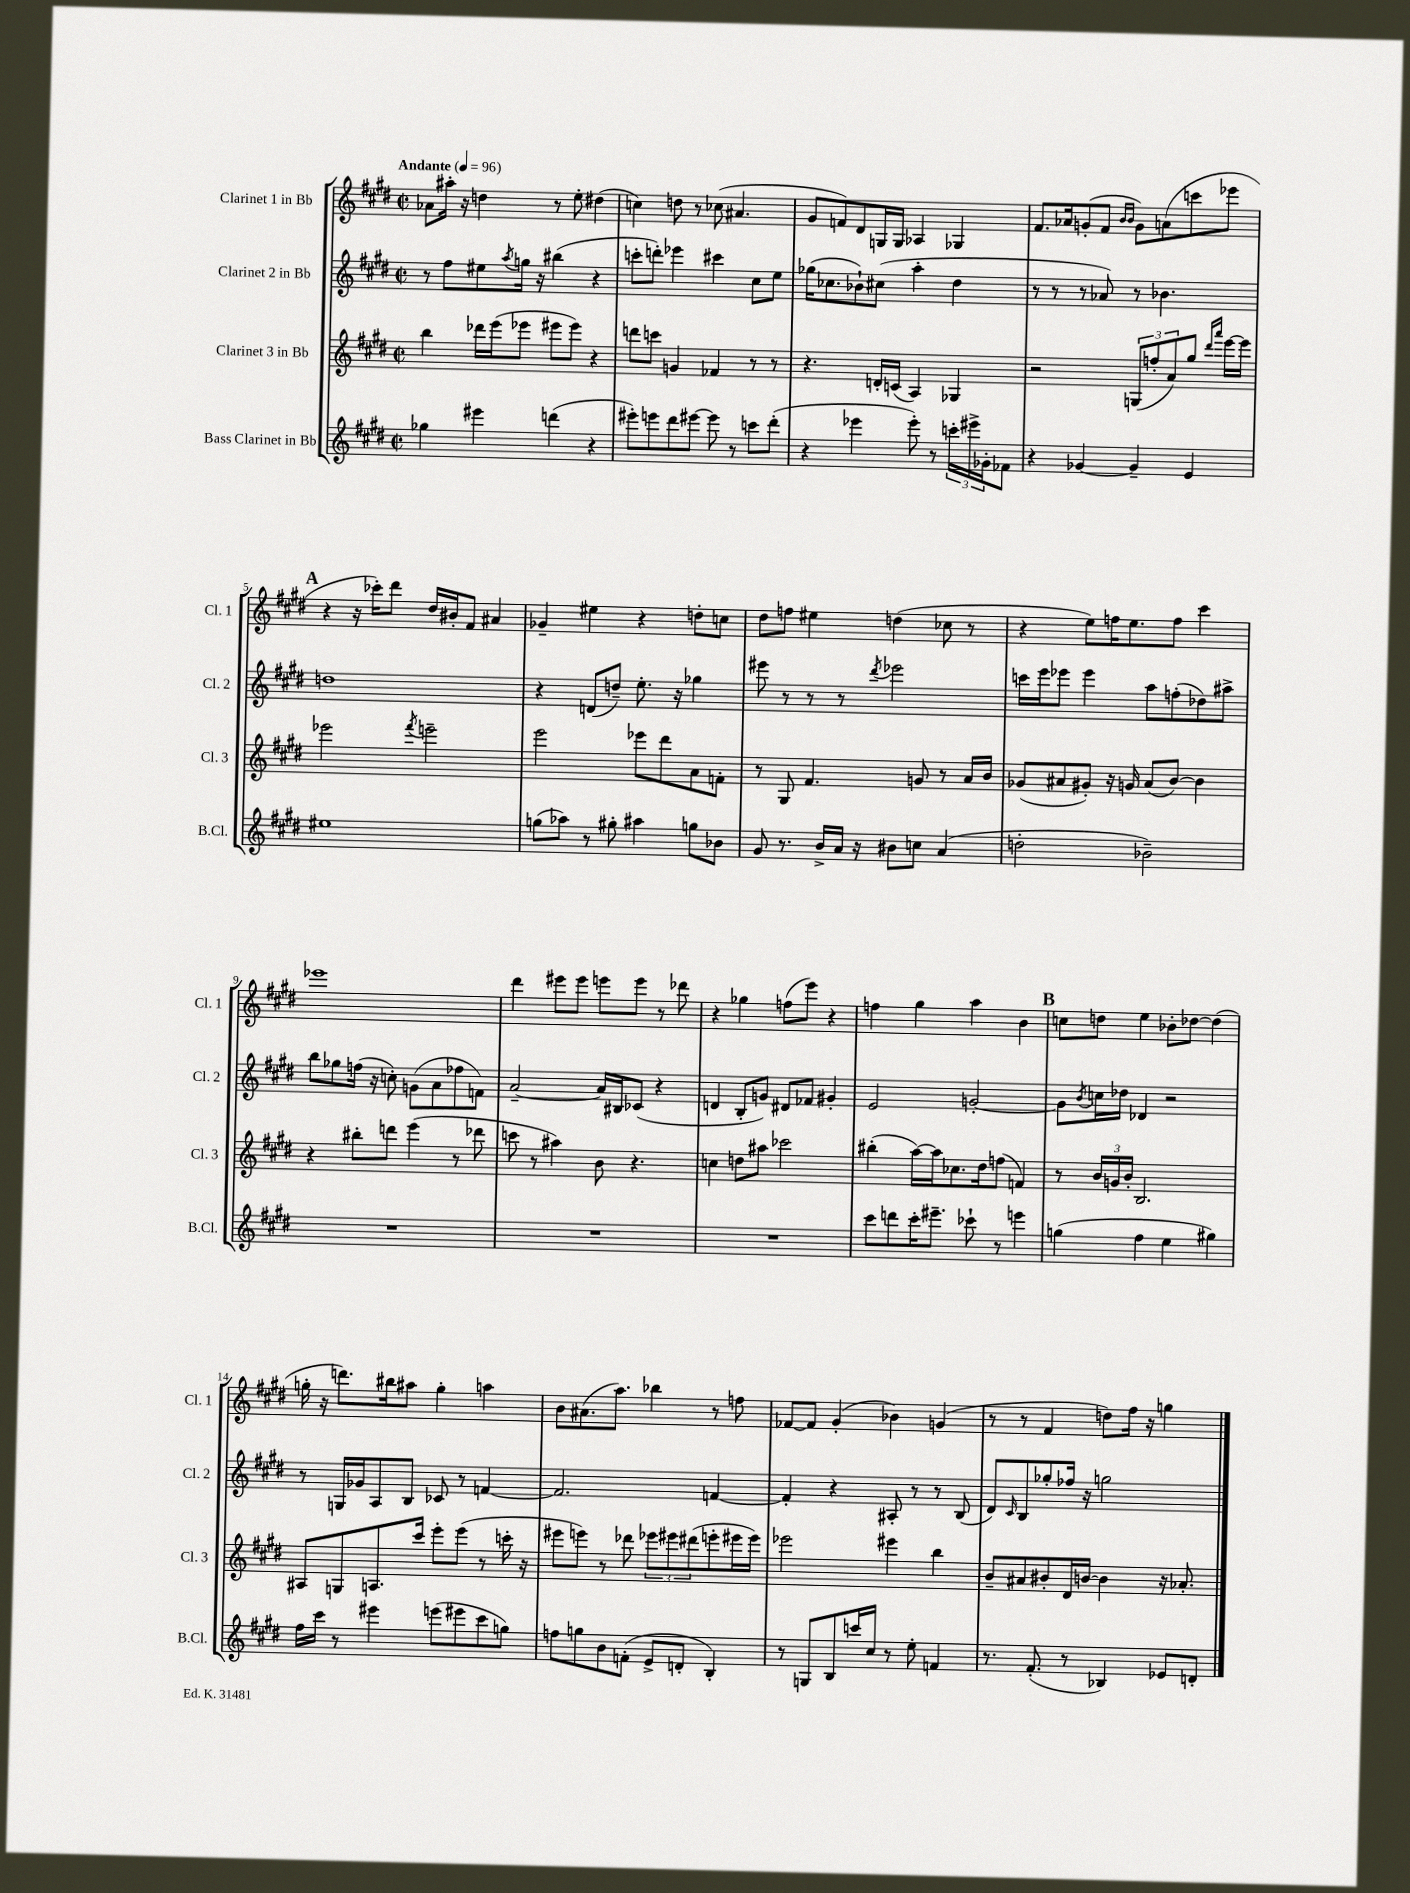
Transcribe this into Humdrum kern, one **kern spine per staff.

**kern	**kern	**kern	**kern
*staff4	*staff3	*staff2	*staff1
*clefG2	*clefG2	*clefG2	*clefG2
*k[f#c#g#d#]	*k[f#c#g#d#]	*k[f#c#g#d#]	*k[f#c#g#d#]
*M2/2	*M2/2	*M2/2	*M2/2
*met(c|)	*met(c|)	*met(c|)	*met(c|)
*MM96	*MM96	*MM96	*MM96
4gg-\	4bb\	8r	8a-\L
.	.	8ff#\L	16aa#'\Jk
.	.	.	16r
4eee#\	16ddd-\LL	8ee#\	4dd\
.	(16eee\J	.	.
.	.	8qaa/	.
.	8eee-\J	16gg\Jk	.
.	.	16r	.
(4ddd\	8eee#\L	(4bb#\	8r
.	8eee#\J)	.	8ee'\
4r	4r	4r	(4dd#\
=	=	=	=
8eee#'\L)	8ddd\L	8ccc'\L	4cc\)
8eee\	8ccc\J	8ddd'\J)	.
8ddd#\	4g/	4eee-\	8dd\
[8eee#\J	.	.	8r
8eee#\]	4f-/	4ccc#\	(8cc-\
8r	.	.	4.a#/
8ccc\L	8r	8cc#\L	.
(8ddd#'\J	8r	8ee\J	.
=	=	=	=
4r	4.r	(16gg-\LK	8g#/L
.	.	8.cc-\	.
.	.	.	8f/)
4eee-\	.	8b-`\)	8d#/
.	16d'/LL	(8cc#\J	16G/L
.	(16c/JJ	.	16G/JJ
8eee-'\)	4A/)	4aa'\	4A-/
8r	.	.	.
24ccc'\LL	4G-/	4dd#\	4G-/
24eee#^\	.	.	.
24g-'\J	.	.	.
8f-\J	.	.	.
=	=	=	=
4r	2r	8r	8.f#/L
.	.	8r	.
.	.	.	16a-/k
[4g-/	.	8r	(8g'/
.	.	8a-/)	8f#/J
.	.	.	16qqb/LL
.	.	.	16qqb/JJ
4g-~/]	(12G/L	8r	8g\L)
.	12ff'/	.	.
.	.	4.b-\	(8a\
.	12a/)	.	.
4e/	8gg#/J	.	8ccc\
.	16qqddd#/LL	.	.
.	16qqaaa/JJ	.	.
.	[16eee\LL	.	8eee-\J
.	16eee\]JJ	.	.
=	=	=	=
1ee#	2eee-\	1dd	4r
.	.	.	16r
.	.	.	16ccc-'\LK)
.	.	.	8ddd#\J
.	8qfff#/	.	.
.	2eee~\	.	16dd#/LL
.	.	.	16b#'/J
.	.	.	8f#/J
.	.	.	4a#/
=	=	=	=
(8gg\L	2eee\	4r	4g-~/
8aa-\J)	.	.	.
8r	.	(8d/L	4ee#\
8gg#'\	.	8dd~/J)	.
4aa#\	8eee-\L	8.ee'\	4r
.	8ddd#\	.	.
.	.	16r	.
8gg\L	8a\	4gg-\	8dd'\L
8b-\J	8f'\J	.	8cc\J
=	=	=	=
8g#/	8r	8eee#\	8dd#\L
8.r	8G#/	8r	8ff\J
.	4.f#/	8r	4ee#\
16b^/LL	.	.	.
16a/JJ	.	8r	.
16r	.	.	.
.	.	8qddd#/	.
8b#\L	.	2eee-\	(4dd\
8cc\J	8g/	.	.
(4a/	8r	.	8cc-\
.	16a/LL	.	8r
.	16b/JJ	.	.
=	=	=	=
2dd'\	(8g-/L	16ccc\LL	4r
.	.	16eee\J	.
.	8a#/	8eee-\J	.
.	8g#'/J)	4eee-\	8ee\L)
.	16r	.	16ff\K
.	16g/	.	8.ee\
2b-~\)	(8a#/L	8aa\L	.
.	[8b/J)	(8ff'\	8ff\J
.	4b\]	8dd-\)	4ccc#\
.	.	8aa#^\J	.
=	=	=	=
1r	4r	8bb\L	1eee-
.	.	8gg-\	.
.	8bb#'\L	(16ff\Jk	.
.	.	16r	.
.	8ddd\J	8cc'\)	.
.	(4eee\	(8g\L	.
.	.	8a\	.
.	8r	8ff-\	.
.	8ddd-\	8f\J)	.
=	=	=	=
1r	8ccc\	[2a~/	4ddd#\
.	8r	.	.
.	4aa#\)	.	8eee#\L
.	.	.	8eee#\J
.	8b\	16a/]LL	8eee\L
.	.	16B#/J	.
.	4.r	(8c-/J	8eee\J
.	.	4r	8r
.	.	.	8ddd-\
=	=	=	=
1r	4cc\	4d/	4r
.	8dd\L	8B'/L	4gg-\
.	8aa#\J	8g/J)	.
.	2ccc-\	8d#/L	(8ff\L
.	.	8f-/J	8eee\J)
.	.	4g#'/	4r
=	=	=	=
8ccc#\L	(4bb#'\	2e/	4ff\
8ddd\	.	.	.
16ccc#'\K	[16aa\LL)	.	4gg#\
8.eee#~\J	16aa\]J	.	.
.	8.cc-\	.	.
8ccc-`\	.	[2g'/	4aa\
.	16dd#\k	.	.
8r	(8ff\J	.	.
4eee\	4f/)	.	4b\
=	=	=	=
(4gg\	8r	8g\]L	8cc\L
.	.	8qb/	.
.	24b/LL	16cc\L	8dd\J
.	24g/	.	.
.	.	16dd-\JJ	.
.	24b'/JJ	.	.
4ff#\	2.B/	4d-/	4ee\
4ee\	.	2r	8b-'\L
.	.	.	[8dd-\J
4gg#\)	.	.	(4dd-\]
=	=	=	=
16ff#\LL	8A#/L	8r	16gg'\
16ccc#\JJ	.	.	16r
8r	8G/	16G/LL	8.ddd\L)
.	.	16g-/J	.
4eee#\	8.A/	8A/	.
.	.	.	16bb#\k
.	.	8B/J	8aa#\J
.	16ccc#/Jk	.	.
(8eee\L	8eee'\L	8c-/	4gg'\
8eee#\	(8eee\J	8r	.
8ccc#\	8r	[4f/	4aa\
8gg\J)	16ccc'\	.	.
.	16r	.	.
=	=	=	=
8ff\L	8eee#\L	2.f/]	8b\L
8gg\	8eee\J)	.	(8.a#\
8b\	8r	.	.
.	.	.	8.aa\J)
(8f'\J	8ddd-\	.	.
8e^/L	12eee-\L	.	4bb-\
.	12eee#\	.	.
8d'/J	.	.	.
.	(12ddd#\	.	.
4B'/)	8eee'\	[4f/	8r
.	16eee#\L	.	8ff\
.	16eee#\JJ)	.	.
=	=	=	=
8r	2eee-\	4f'/]	[8f-/L
8G/L	.	.	8f-/]J
8B/	.	4r	(4g#'/
16ccc/L	.	.	.
16cc#/JJ	.	.	.
8r	4eee#\	8A#'/	4b-\)
8ee'\	.	8r	.
4f/	4bb\	8r	(4g/
.	.	(8B/	.
=	=	=	=
8.r	8b~/L	8d#/L)	8r
.	.	16qqc#/	.
.	8a#/	8B/	8r
(8.f#'/	.	.	.
.	8b#'/	8gg-'/	4f#/
8r	16d#/L	16ff-/Jk	.
.	[16b/JJ	16r	.
4B-/)	4b\]	2gg\	8dd\L)
.	.	.	16ff#\Jk
.	.	.	16r
8e-/L	16r	.	4gg\
.	8.a-'/	.	.
8d'/J	.	.	.
==	==	==	==
*-	*-	*-	*-
